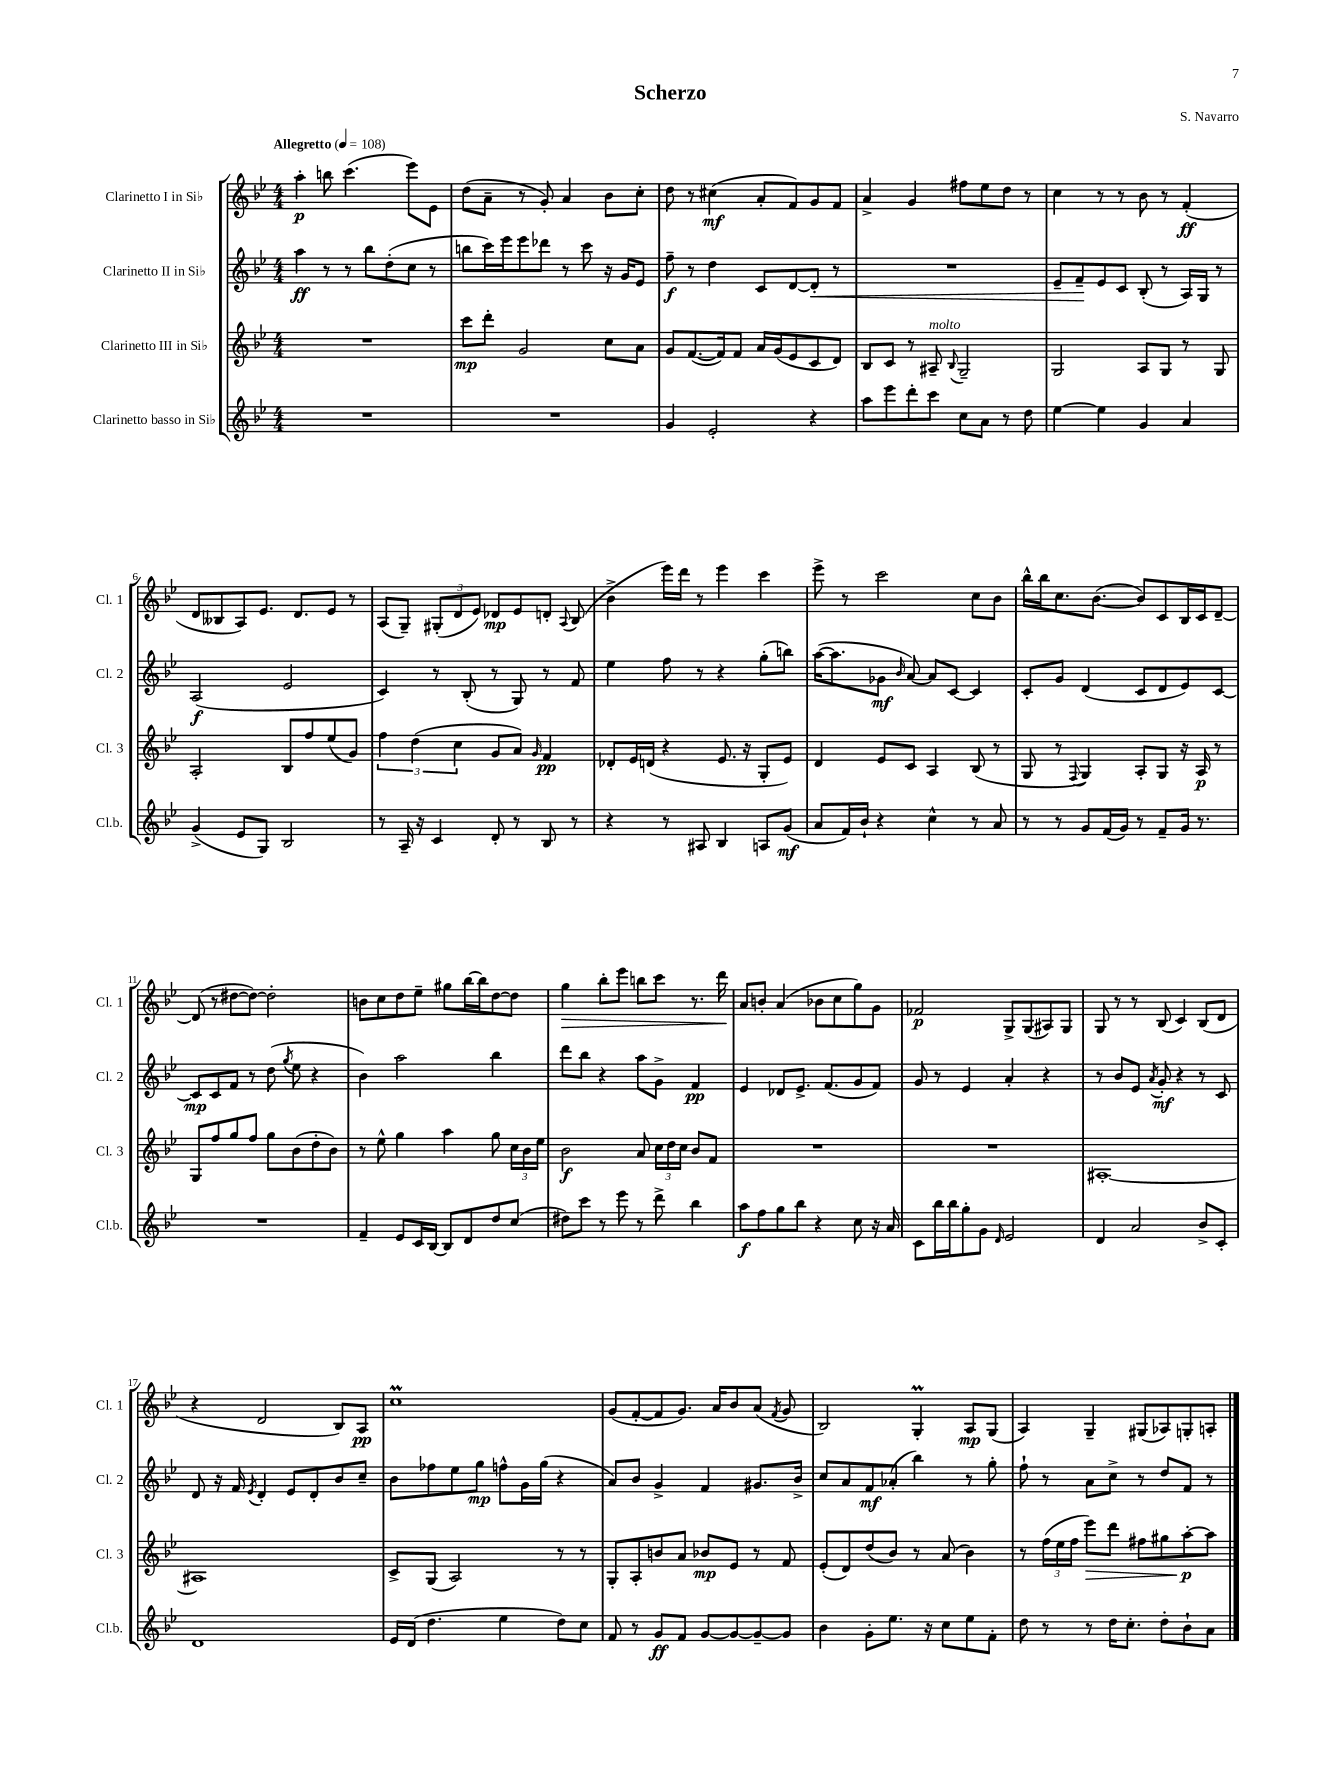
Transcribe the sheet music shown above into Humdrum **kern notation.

**kern	**dynam	**kern	**dynam	**kern	**dynam	**kern	**dynam
*part4	*part4	*part3	*part3	*part2	*part2	*part1	*part1
*staff4	*staff4	*staff3	*staff3	*staff2	*staff2	*staff1	*staff1
*I"Clarinetto basso in Si♭	*	*I"Clarinetto III in Si♭	*	*I"Clarinetto II in Si♭	*	*I"Clarinetto I in Si♭	*
*I'Cl.b.	*	*I'Cl. 3	*	*I'Cl. 2	*	*I'Cl. 1	*
*clefG2	*	*clefG2	*	*clefG2	*	*clefG2	*
*k[b-e-]	*	*k[b-e-]	*	*k[b-e-]	*	*k[b-e-]	*
*M4/4	*	*M4/4	*	*M4/4	*	*M4/4	*
*MM108	*	*MM108	*	*MM108	*	*MM108	*
=1	=1	=1	=1	=1	=1	=1	=1
!	!	!	!	!	!	!LO:TX:a:B:t=Allegretto	!
1r	.	1r	.	4aa\	ff	4aa'\	p
.	.	.	.	8r	.	8bbn\	.
.	.	.	.	8r	.	(4.ccc\	.
.	.	.	.	8bb-\L	.	.	.
.	.	.	.	(8dd'\	.	.	.
.	.	.	.	8cc\J	.	8eee-\L)	.
.	.	.	.	8r	.	8e-\J	.
=2	=2	=2	=2	=2	=2	=2	=2
1r	.	8ccc\L	mp	8bbn\L	.	(8dd\L	.
.	.	8ddd'\J	.	16ccc\L)	.	8a~\J	.
.	.	.	.	16eee-\J	.	.	.
.	.	2g/	.	8eee-\	.	8r	.
.	.	.	.	8ddd-X\J	.	8g'/)	.
.	.	.	.	8r	.	4a/	.
.	.	.	.	8ccc\	.	.	.
.	.	8cc\L	.	16r	.	8b-\L	.
.	.	.	.	16g/KL	.	.	.
.	.	8a\J	.	8e-/J	.	8cc'\J	.
=3	=3	=3	=3	=3	=3	=3	=3
4g/	.	8g/L	.	8ff~\	f	8dd\	.
.	.	([8.f/	.	8r	.	8r	.
2e-'/	.	.	.	4dd\	.	(4cc#X\	mf
.	.	16f/k])	.	.	.	.	.
.	.	8f/J	.	.	.	.	.
.	.	16a/LL	.	8c/L	.	8a'/L	.
.	.	(16g/J	.	.	.	.	.
.	.	8e-/	.	[8d/	.	8f/)	.
!	!	!	!	!	!LO:HP:b	!	!
4r	.	8c/	.	8d'/J]	<	8g/	.
.	.	8d/J)	.	8r	.	8f/J	.
=4	=4	=4	=4	=4	=4	=4	=4
8aa\L	.	8B-/L	.	1r	.	4a^/	.
8eee-\	.	8c/J	.	.	.	.	.
8ddd'\	.	8r	.	.	.	4g/	.
!	!	!LO:TX:a:i:t=molto	!	!	!	!	!
8ccc\J	.	8A#X~/	.	.	.	.	.
.	.	8qqB-/	.	.	.	.	.
8cc\L	.	2G~/	.	.	.	8ff#X\L	.
8a\J	.	.	.	.	.	8ee-\	.
8r	.	.	.	.	.	8dd\J	.
8dd\	.	.	.	.	.	8r	.
=5	=5	=5	=5	=5	=5	=5	=5
[4ee-\	.	2G/	.	8e-~/L	.	4cc\	.
.	.	.	.	8f~/	.	.	.
4ee-\]	.	.	.	8e-/	[	8r	.
.	.	.	.	8c/J	.	8r	.
4g/	.	8A/L	.	(8B-'/	.	8b-\	.
.	.	8G/J	.	8r	.	8r	.
4a/	.	8r	.	16A/LL)	.	(4f'/	ff
.	.	.	.	16G/JJ	.	.	.
.	.	8G/	.	8r	.	.	.
!!LO:LB:g=z
=6	=6	=6	=6	=6	=6	=6	=6
(4g^/	.	2A'/	.	(2A/	f	8d/L	.
.	.	.	.	.	.	8B--X/	.
8e-/L	.	.	.	.	.	8A/)	.
8G/J)	.	.	.	.	.	8.e-/J	.
2B-/	.	8B-/L	.	2e-/	.	.	.
.	.	.	.	.	.	8.d/L	.
.	.	8ff/	.	.	.	.	.
.	.	(8ee-/	.	.	.	8e-/J	.
.	.	8g/J)	.	.	.	8r	.
=7	=7	=7	=7	=7	=7	=7	=7
8r	.	6ff\	.	4c/)	.	(8A/L	.
16A~/	.	.	.	.	.	8G~/J)	.
.	.	(6dd\	.	.	.	.	.
16r	.	.	.	.	.	.	.
4c/	.	.	.	8r	.	(12G#X'/L	.
.	.	6cc\	.	.	.	12d/	.
.	.	.	.	(8B-'/	.	.	.
.	.	.	.	.	.	12e-/J)	.
8d'/	.	8g/L	.	8r	.	8d-X/L	mp
8r	.	8a/J)	.	8G/)	.	8e-/	.
.	.	16qqg/	.	.	.	.	.
8B-/	.	4f/	pp	8r	.	8dn'/J	.
.	.	.	.	.	.	8qqA/	.
8r	.	.	.	8f/	.	(8B-/	.
=8	=8	=8	=8	=8	=8	=8	=8
4r	.	8d-X'/L	.	4ee-\	.	4b-^\	.
.	.	16e-/L	.	.	.	.	.
.	.	(16dn/JJ	.	.	.	.	.
8r	.	4r	.	8ff\	.	16eee-\LL)	.
.	.	.	.	.	.	16ddd\JJ	.
8A#X/	.	.	.	8r	.	8r	.
4B-/	.	8.e-/	.	4r	.	4eee-\	.
.	.	16r	.	.	.	.	.
8An/L	.	8G'/L	.	(8gg'\L	.	4ccc\	.
(8g/J	mf	8e-/J)	.	8bbn\J)	.	.	.
=9	=9	=9	=9	=9	=9	=9	=9
8a/L	.	4d/	.	([16aa\KL	.	8eee-^\	.
.	.	.	.	8.aa\]	.	.	.
16f/L)	.	.	.	.	.	8r	.
16b-`/JJ	.	.	.	.	.	.	.
4r	.	8e-/L	.	8g-X\J	mf	2ccc\	.
.	.	.	.	16qqb-/	.	.	.
.	.	8c/J	.	[8a/)	.	.	.
4cc^^\	.	4A/	.	8a/L]	.	.	.
.	.	.	.	[8c/J	.	.	.
8r	.	(8B-/	.	4c/]	.	8cc\L	.
8a/	.	8r	.	.	.	8b-\J	.
=10	=10	=10	=10	=10	=10	=10	=10
8r	.	8G/	.	8c'/L	.	16bb-^^\LL	.
.	.	.	.	.	.	16bb-\J	.
8r	.	8r	.	8g/J	.	8.cc\	.
.	.	8qqF/	.	.	.	.	.
8g/L	.	4G/)	.	(4d/	.	.	.
.	.	.	.	.	.	([8.b-\J	.
(16f/L	.	.	.	.	.	.	.
16g/JJ)	.	.	.	.	.	.	.
8r	.	8A'/L	.	8c/L	.	8b-/L])	.
8f~/L	.	8G/J	.	8d/	.	8c/	.
16g/Jk	.	16r	.	8e-/)	.	16B-/L	.
8.r	.	16A/	p	.	.	16c/J	.
.	.	8r	.	[8c/J	.	[8d~/J	.
!!LO:LB:g=z
=11	=11	=11	=11	=11	=11	=11	=11
1r	.	8G/L	.	8c/L]	mp	(8d/]	.
.	.	8ff/	.	8c/	.	8r	.
.	.	8gg/	.	8f/J	.	[8dd#X\L	.
.	.	8ff/J	.	8r	.	8dd#\J_)	.
.	.	8gg\L	.	(8dd\	.	2dd#'\]	.
.	.	.	.	8qgg/	.	.	.
.	.	(8b-\	.	8ee-\	.	.	.
.	.	8dd'\	.	4r	.	.	.
.	.	8b-\J)	.	.	.	.	.
=12	=12	=12	=12	=12	=12	=12	=12
4f~/	.	8r	.	4b-\)	.	8bn\L	.
.	.	8ee-^^\	.	.	.	8cc\	.
8e-/L	.	4gg\	.	2aa\	.	8dd\	.
16c/L	.	.	.	.	.	8ee-~\J	.
[16B-/JJ	.	.	.	.	.	.	.
8B-/L]	.	4aa\	.	.	.	8gg#X\L	.
8d/	.	.	.	.	.	[16bb-\L	.
.	.	.	.	.	.	16bb-\J]	.
8dd/	.	8gg\	.	4bb-\	.	[8dd\	.
(8cc/J	.	24cc\LL	.	.	.	8dd\J]	.
.	.	24b-\	.	.	.	.	.
.	.	24ee-\JJ	.	.	.	.	.
=13	=13	=13	=13	=13	=13	=13	=13
!	!	!	!	!	!	!	!LO:HP:b
8dd#X\L)	.	2b-\	f	8ddd\L	.	4gg\	>
8ccc\J	.	.	.	8bb-\J	.	.	.
8r	.	.	.	4r	.	8bb-'\L	.
8eee-\	.	.	.	.	.	8eee-\J	.
8r	.	8a/	.	8aa\L	.	8bbn\L	.
8ddd^\	.	24cc\LL	.	8g^\J	.	8ccc\J	.
.	.	24dd\	.	.	.	.	.
.	.	24cc\JJ	.	.	.	.	.
4bb-\	.	8b-/L	.	4f/	pp	8.r	.
.	.	8f/J	.	.	.	.	.
.	.	.	.	.	.	16ddd\	.
.	.	.	.	.	.	.	]
=14	=14	=14	=14	=14	=14	=14	=14
8aa\L	f	1r	.	4e-/	.	8a/L	.
8ff\	.	.	.	.	.	8bn'/J	.
8gg\	.	.	.	8d-X/L	.	(4a/	.
8bb-\J	.	.	.	8.e-^/J	.	.	.
4r	.	.	.	.	.	8b-X\L	.
.	.	.	.	(8.f/L	.	.	.
.	.	.	.	.	.	8cc\	.
8cc\	.	.	.	8g/	.	8gg\)	.
16r	.	.	.	8f/J)	.	8g\J	.
16a/	.	.	.	.	.	.	.
=15	=15	=15	=15	=15	=15	=15	=15
8c\L	.	1r	.	8g/	.	2f-X/	p
16bb-\L	.	.	.	8r	.	.	.
16bb-\J	.	.	.	.	.	.	.
8gg'\	.	.	.	4e-/	.	.	.
8g\J	.	.	.	.	.	.	.
16qqd/	.	.	.	.	.	.	.
2e-/	.	.	.	4a'/	.	8G^/L	.
.	.	.	.	.	.	(8G/	.
.	.	.	.	4r	.	8A#X/)	.
.	.	.	.	.	.	8G/J	.
=16	=16	=16	=16	=16	=16	=16	=16
4d/	.	[1A#X'	.	8r	.	8G/	.
.	.	.	.	8b-/L	.	8r	.
2a/	.	.	.	8e-/J	.	8r	.
.	.	.	.	8qa/	.	.	.
.	.	.	.	8g'/	mf	(8B-/	.
.	.	.	.	4r	.	4c/)	.
8b-^/L	.	.	.	8r	.	(8B-/L	.
8c'/J	.	.	.	8c/	.	8d/J	.
!!LO:LB:g=z
=17	=17	=17	=17	=17	=17	=17	=17
1d	.	1A#X]	.	8d/	.	4r	.
.	.	.	.	16r	.	.	.
.	.	.	.	16f/	.	.	.
.	.	.	.	8qe-/	.	.	.
.	.	.	.	4d'/	.	2d/	.
.	.	.	.	8e-/L	.	.	.
.	.	.	.	8d'/	.	.	.
.	.	.	.	8b-/	.	8B-/L)	.
.	.	.	.	8cc~/J	.	8A/J	pp
=18	=18	=18	=18	=18	=18	=18	=18
16e-/LL	.	8c^/L	.	8b-\L	.	1ccM	.
(16d/JJ	.	.	.	.	.	.	.
4.dd\	.	(8G/J	.	8ff-X\	.	.	.
.	.	2A/)	.	8ee-\	.	.	.
.	.	.	.	8gg\J	mp	.	.
4ee-\	.	.	.	8ffn^^\L	.	.	.
.	.	.	.	16g\L	.	.	.
.	.	.	.	(16gg\JJ	.	.	.
8dd\L)	.	8r	.	4r	.	.	.
8cc\J	.	8r	.	.	.	.	.
=19	=19	=19	=19	=19	=19	=19	=19
8f/	.	8G'/L	.	8a/L)	.	(8g/L	.
8r	.	8A'/	.	8b-/J	.	[8f'/	.
8g/L	ff	8bn/	.	4g^/	.	8f/]	.
8f/J	.	8a/J	.	.	.	8.g/J)	.
[8g/L	.	8b-X/L	mp	4f/	.	.	.
.	.	.	.	.	.	16a/KL	.
8g/_	.	8e-/J	.	.	.	8b-/	.
8g~/_	.	8r	.	8.g#X/L	.	(8a/J	.
.	.	.	.	.	.	8qf/	.
8g/J]	.	8f/	.	.	.	8g/	.
.	.	.	.	16b-^/Jk	.	.	.
=20	=20	=20	=20	=20	=20	=20	=20
4b-\	.	(8e-'/L	.	8cc/L	.	2B-/)	.
.	.	8d/)	.	8a/	.	.	.
8g'\L	.	(8dd/	.	8f/	mf	.	.
8.ee-\J	.	8b-/J)	.	(8a-X'/J	.	.	.
.	.	8r	.	4bb-\)	.	4GM'/	.
16r	.	.	.	.	.	.	.
8cc\L	.	(8a/	.	.	.	.	.
8ee-\	.	4b-\)	.	8r	.	8A/L	mp
8f'\J	.	.	.	8gg'\	.	(8G/J	.
=21	=21	=21	=21	=21	=21	=21	=21
8dd\	.	8r	.	8ff`\	.	4A/)	.
8r	.	(24ff\LL	.	8r	.	.	.
.	.	24ee-\	.	.	.	.	.
.	.	24ff\JJ	.	.	.	.	.
!	!	!	!LO:HP:b	!	!	!	!
8r	.	8eee-\L)	>	8a\L	.	4G~/	.
16dd\KL	.	8ddd\J	.	8cc^\J	.	.	.
8.cc'\J	.	.	.	.	.	.	.
.	.	8ff#X\L	.	8r	.	(8G#X/L	.
8dd'\L	.	8gg#X\	.	8dd/L	.	8A-X/)	.
8b-`\	.	[8aa'\	p	8f/J	.	8Gn'/	.
8a\J	.	8aa\J]	]	8r	.	8An'/J	.
==	==	==	==	==	==	==	==
*-	*-	*-	*-	*-	*-	*-	*-
